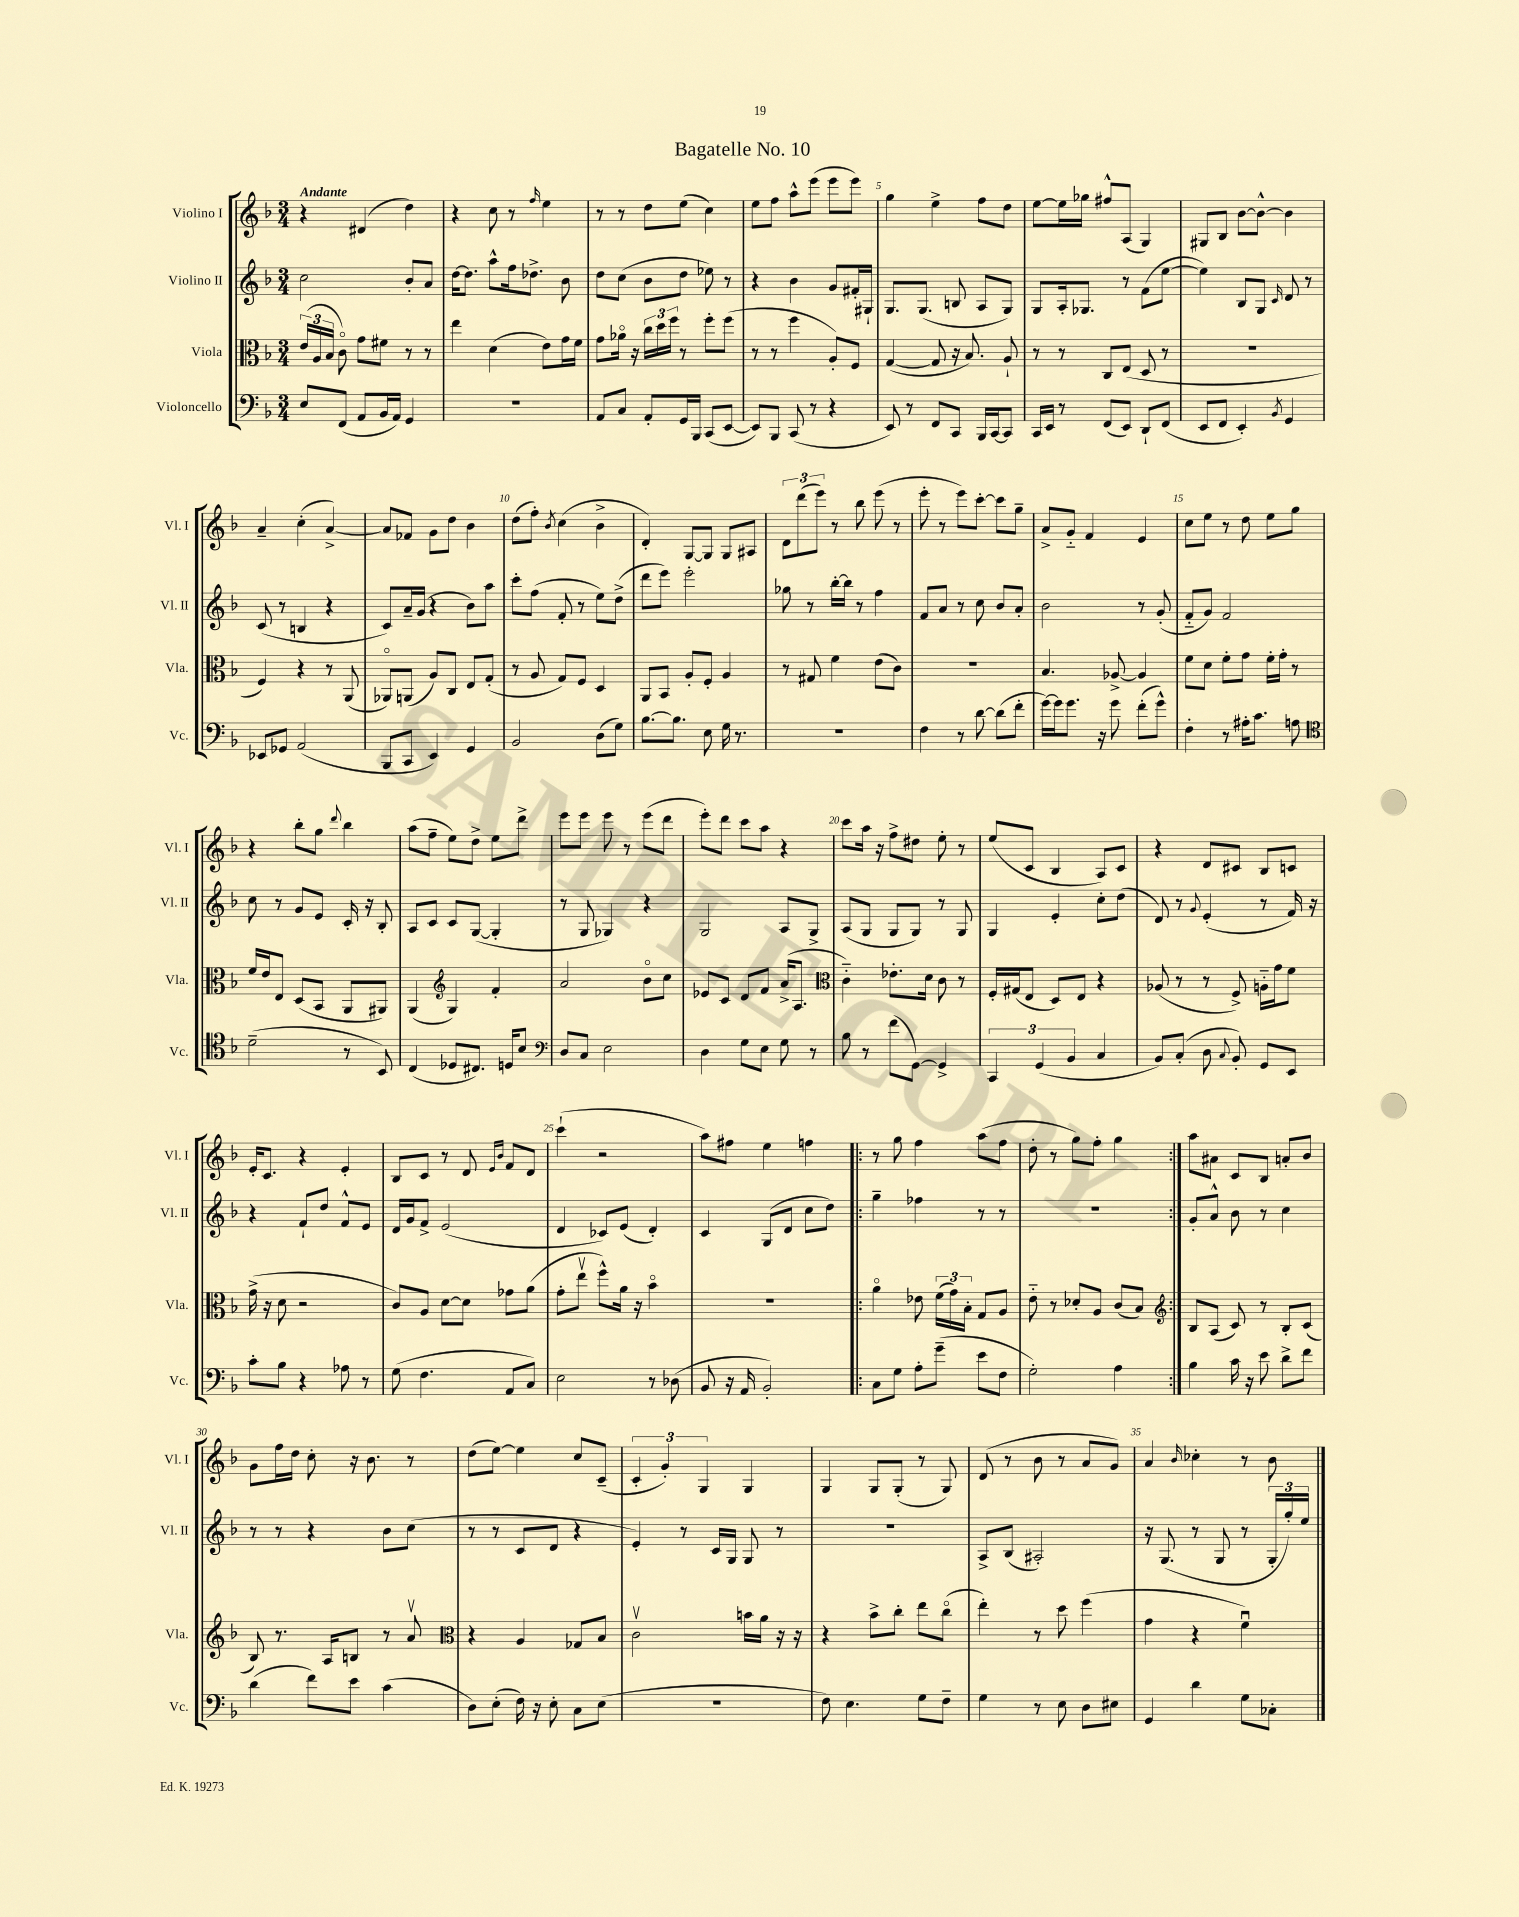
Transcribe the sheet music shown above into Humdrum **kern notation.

**kern	**kern	**kern	**kern
*part4	*part3	*part2	*part1
*staff4	*staff3	*staff2	*staff1
*I"Violoncello	*I"Viola	*I"Violino II	*I"Violino I
*I'Vc.	*I'Vla.	*I'Vl. II	*I'Vl. I
*clefF4	*clefC3	*clefG2	*clefG2
*k[b-]	*k[b-]	*k[b-]	*k[b-]
*M3/4	*M3/4	*M3/4	*M3/4
=1	=1	=1	=1
!	!	!	!LO:TX:a:B:t=Andante
8E/L	(24e/LL	2cc\	4r
.	24A/	.	.
.	24B-/JJ	.	.
(8FF/J	8c\)	.	.
8AA/L	8g\L	.	(4d#X/
16BB-/L	8f#X\J	.	.
16AA/JJ)	.	.	.
4GG/	8r	8b-'/L	4dd\)
.	8r	8a/J	.
=2	=2	=2	=2
2.r	4ee\	[16dd\KL	4r
.	.	8.dd\J]	.
.	(4d\	8aa^^\L	8cc\
.	.	16ff\k	8r
.	.	8.dd-X^\J	.
.	.	.	16qqff/
.	8e\L)	.	4ee\
.	16g\L	8b-\	.
.	16f\JJ	.	.
=3	=3	=3	=3
8AA/L	8g\L	8dd\L	8r
8C/J	16a-X\Jk	(8cc\J	8r
.	16r	.	.
8AA'/L	24cc\LL	8b-\L	8dd\L
.	24dd\	.	.
.	24ff\JJ	.	.
16GG/L	8r	8dd\J	(8ee\J
16BBB-/JJ	.	.	.
(8CC/L	8ff'\L	8ee-X\)	4cc\)
[8EE/J	(8ff\J	8r	.
=4	=4	=4	=4
8EE/L])	8r	4r	8ee\L
8BBB-/J	8r	.	8ff\J
(8CC/	4ff\	4b-\	8aa^^\L
8r	.	.	(8eee\J
4r	8A'/L)	8g/L	8eee\L
.	8F/J	16f#X'/L	8eee\J)
.	.	16G#X`/JJ	.
=5	=5	=5	=5
8EE/)	([4G/	8.G/L	4gg\
8r	.	.	.
.	.	(8.G/J	.
8FF/L	8G/]	.	4ee^\
8CC/J	16r	8Bn/	.
.	8.B-/)	.	.
16BBB-/LL	.	8A/L	8ff\L
[16CC/J	.	.	.
8CC/J]	8A`/	8G/J)	8dd\J
=6	=6	=6	=6
16CC/LL	8r	8G/L	[8ee\L
16EE/JJ	.	.	.
8r	8r	16A'/k	16ee\L]
.	.	8.G-X/J	16gg-X\JJ
(8FF/L	8C/L	.	8ff#X^^/L
8EE/J)	(8E/J	8r	(8A/J
8DD`/L	8D/	(8f\L	4G/)
(8FF/J	8r	[8ee\J	.
=7	=7	=7	=7
8EE/L	2.r	4ee\])	8G#X/L
8FF/J	.	.	8B-/J
4EE'/)	.	8B-/L	[8b-\L
.	.	8G/J	8b-^^\J_
8qBB-/	.	16qqc/	.
4GG/	.	8d/	4b-\]
.	.	8r	.
!!LO:LB:g=z
=8	=8	=8	=8
8EE-X/L	4F/)	(8c/	4a~/
8GG-X/J	.	8r	.
(2AA/	4r	4Bn/	(4cc'\
.	8r	4r	[4a^/)
.	(8AA/	.	.
=9	=9	=9	=9
8BBB-/L	8AA-X/L)	8c/L)	8a/L]
8CC/J	(8AAn/J	16a~/L	8f-X/J
.	.	(16g/JJ	.
4EE/)	8A/L)	4r	8g\L
.	8C/J	.	8dd\J
4GG/	8E/L	8b-\L)	4b-\
.	(8G'/J	8aa\J	.
=10	=10	=10	=10
2BB-/	8r	8ccc'\L	(8dd\L
.	8A/	(8ff\J	8ff'\J)
.	.	.	8qb-/
.	8G/L)	8f'/	(4cc\
.	8F/J	8r	.
(8D\L	4D/	8ee\L)	4b-^\
8G\J)	.	(8dd^\J	.
=11	=11	=11	=11
[8.B-\L	8AA/L	8ddd\L	4d'/)
.	8BB-/J	8eee\J)	.
8.B-\J]	.	.	.
.	8A'/L	2eee'\	[8G/L
8E\	8F'/J	.	8G/J]
16G\	4A/	.	8G/L
8.r	.	.	.
.	.	.	8A#X/J
=12	=12	=12	=12
2.r	8r	8gg-X\	12d\L
.	.	.	(12ddd\
.	8G#X/	8r	.
.	.	.	12eee\J)
.	4f\	[16bb-'\LL	8r
.	.	16bb-\JJ]	.
.	.	8r	8bb-\
.	(8e\L	4ff\	(8eee\
.	8c\J)	.	8r
=13	=13	=13	=13
4F\	2.r	8f/L	8eee'\
.	.	8a/J	8r
8r	.	8r	8eee\L)
[8d\	.	8cc\	[8ccc'\J
(8d\L]	.	8b-/L	8ccc\L]
8f'\J	.	8a'/J	8gg~\J
=14	=14	=14	=14
[16g\LL)	4.B-/	2b-\	8a^/L
16g\J]	.	.	.
8.g\J	.	.	8g/J
.	.	.	4f/
16r	.	.	.
8g\	[8A-X^/	.	.
(8f'\L	4A-/]	8r	4e/
8g^^\J)	.	(8g'/	.
=15	=15	=15	=15
4F'\	8f\L	8f/L	8cc\L
.	8d\J	8g/J)	8ee\J
8r	8f'\L	2f/	8r
16A#X'\KL	8g\J	.	8dd\
8.c\J	.	.	.
.	16f'\LL	.	8ee\L
.	16g'\JJ	.	.
8An\	8r	.	8gg\J
!!LO:LB:g=z
=16	=16	=16	=16
*clefC4	*	*	*
(2d~\	16f/LL	8cc\	4r
.	16e/J	.	.
.	8E/J	8r	.
.	(8D/L	8g/L	8bb-'\L
.	8BB-/J	8e/J	8gg\J
.	.	.	8qqddd/
8r	8AA/L	16c'/	4bb-\
.	.	16r	.
8BB-/)	8AA#X/J)	8B-'/	.
=17	=17	=17	=17
(4C/	(4AA/	8A/L	(8aa\L
.	.	8c/J	8ff~\J
*	*clefG2	*	*
8D-X/L	4G/)	8c/L	8ee\L)
8.C#X/J)	.	([8G/J	8dd^\J
.	4f'/	4G'/]	8ee\L
16Dn/KL	.	.	.
8B-/J	.	.	8ddd^\J
=18	=18	=18	=18
*clefF4	*	*	*
8D/L	2a/	8r	8eee\L
8C/J	.	8G/	8eee\J
2E\	.	4G-X/)	8eee\
.	.	.	8r
.	8b-\L	4r	(8eee\L
.	8cc\J	.	8ddd\J
=19	=19	=19	=19
4D\	8e-X/L	2G/	8eee'\L)
.	8c/J	.	8ddd\J
8G\L	8d/L	.	8ccc\L
8E\J	8f/J	.	8aa\J
8G\	(16a^/KL	8A/L	4r
.	8.A/J	.	.
8r	.	8G^/J	.
=20	=20	=20	=20
*	*clefC3	*	*
8B-\	4c\)	(8A/L	8ccc\L
8r	.	8G/J	16aa\Jk
.	.	.	16r
(8f\L	8.e-X'\L	8G/L	8ff^\L
[8GG\J)	.	8G/J)	8dd#X\J
.	16d\Jk	.	.
4GG^/]	8c\	8r	8ee'\
.	8r	8G/	8r
=21	=21	=21	=21
6CC/	16F'/LL	4G/	(8ee/L
.	(16G#X/J	.	.
.	8E/J	.	8c/J
(6GG/	.	.	.
.	8D/L)	4e'/	4B-/
6BB-/	.	.	.
.	8E/J	.	.
4C/	4r	8cc'\L	8A/L)
.	.	(8dd\J	8c/J
=22	=22	=22	=22
8BB-/L)	(8A-X/	8d/)	4r
(8C'/J	8r	8r	.
.	.	8qqg/	.
8D\	8r	(4e'/	8d/L
8qqC/	.	.	.
8BB-'/)	8F^/)	.	8c#X/J
8GG/L	16An\LL	8r	8B-/L
.	16g\J	.	.
8EE/J	8f\J	16f/)	8cn/J
.	.	16r	.
!!LO:LB:g=z
=23	=23	=23	=23
8c'\L	(16g^\	4r	16e'/KL
.	16r	.	8.c/J
8B-\J	8d\	.	.
4r	2r	8f`/L	4r
.	.	8dd/J	.
8A-X\	.	8f^^/L	4e'/
8r	.	8e/J	.
=24	=24	=24	=24
(8G\	8c/L)	16d/LL	8B-/L
.	.	16g/J	.
4.F\	8A/J	8f^/J	8c/J
.	[8d\L	(2e/	8r
.	8d\J]	.	8d/
.	.	.	16qqe/LL
.	.	.	16qqb-/JJ
8AA/L	8g-X\L	.	8f/L
8C/J)	(8a\J	.	8d/J
=25	=25	=25	=25
2E\	8g'\L	4d/	(4ccc`\
.	8eev\J	.	.
.	8ff^^\L)	8c-X/L)	2r
.	16a\Jk	(8e/J	.
.	16r	.	.
8r	4b-\	4d'/)	.
(8D-X\	.	.	.
=26	=26	=26	=26
8BB-/	2.r	4c/	8aa\L)
16r	.	.	8ff#X\J
16AA/	.	.	.
2BB-'/)	.	(8G/L	4ee\
.	.	8d/J	.
.	.	8cc\L	4ffn\
.	.	8dd\J)	.
=27!|:	=27!|:	=27!|:	=27!|:
8C\L	4a\	4gg~\	8r
8G\J	.	.	8gg\
8A'\L	8e-X\	4ff-X\	4ff\
(8g~\J	(24f\LL	.	.
.	24g\)	.	.
.	24B-'\JJ	.	.
8e\L	8G/L	8r	(8aa\L
8F\J	8A/J	8r	8ff\J
=28	=28	=28	=28
2G'\)	8e\	2.r	8dd'\
.	8r	.	8r
.	8d-X'/L	.	8gg\L)
.	8A/J	.	8ff'\J
4A\	(8c/L	.	4gg\
.	8B-/J)	.	.
=29:|!	=29:|!	=29:|!	=29:|!
*	*clefG2	*	*
4B-\	8B-/L	8g'/L	8aa\L
.	(8A/J	8a^^/J	8a#X\J
16c\	8c/)	8b-\	8c/L
16r	.	.	.
8e\	8r	8r	8B-/J
8d^\L	8B-'/L	4cc\	8an'/L
8f\J	(8c/J	.	8b-/J
!!LO:LB:g=z
=30	=30	=30	=30
(4d\	8B-/)	8r	8g\L
.	8.r	8r	16ff\L
.	.	.	16dd\JJ
8f\L)	.	4r	8cc'\
.	16A/KL	.	.
8e\J	8Bn/J	.	16r
.	.	.	8.b-\
(4c\	8r	8b-\L	.
.	8av/	(8cc\J	8r
=31	=31	=31	=31
*	*clefC3	*	*
8D\L)	4r	8r	(8dd\L
(8E'\J	.	8r	[8ee\J)
16F\)	4A/	8c/L	4ee\]
16r	.	.	.
8E'\	.	8d/J	.
8C\L	8G-X/L	4r	8cc/L
(8E\J	8B-/J	.	(8c~/J
=32	=32	=32	=32
2.r	2cv\	4e'/)	6c'/
.	.	.	6g'/)
.	.	8r	.
.	.	.	6G/
.	.	16c/LL	.
.	.	16G/JJ	.
.	16bn\LL	8G/	4G/
.	16a\JJ	.	.
.	16r	8r	.
.	16r	.	.
=33	=33	=33	=33
8F\)	4r	2.r	4G/
4.E\	.	.	.
.	8b-^\L	.	8G/L
.	8cc'\J	.	(8G'/J
8G\L	8ee\L	.	8r
8F~\J	(8cc\J	.	8G/)
=34	=34	=34	=34
4G\	4ee'\)	8A^/L	(8d/
.	.	(8B-/J	8r
8r	8r	2A#X'/)	8b-\
8E\	8dd\	.	8r
8D\L	(4ff\	.	8a/L
8E#X\J	.	.	8g/J)
=35	=35	=35	=35
4GG/	4g\	16r	4a/
.	.	(8.G/	.
.	.	.	16qqb-/
4d\	4r	8r	4cc-X'\
.	.	8G/	.
8G\L	4fu\)	8r	8r
8C-X'\J	.	24G'/LL	8b-\
.	.	24gg'/)	.
.	.	24ee/JJ	.
==	==	==	==
*-	*-	*-	*-
